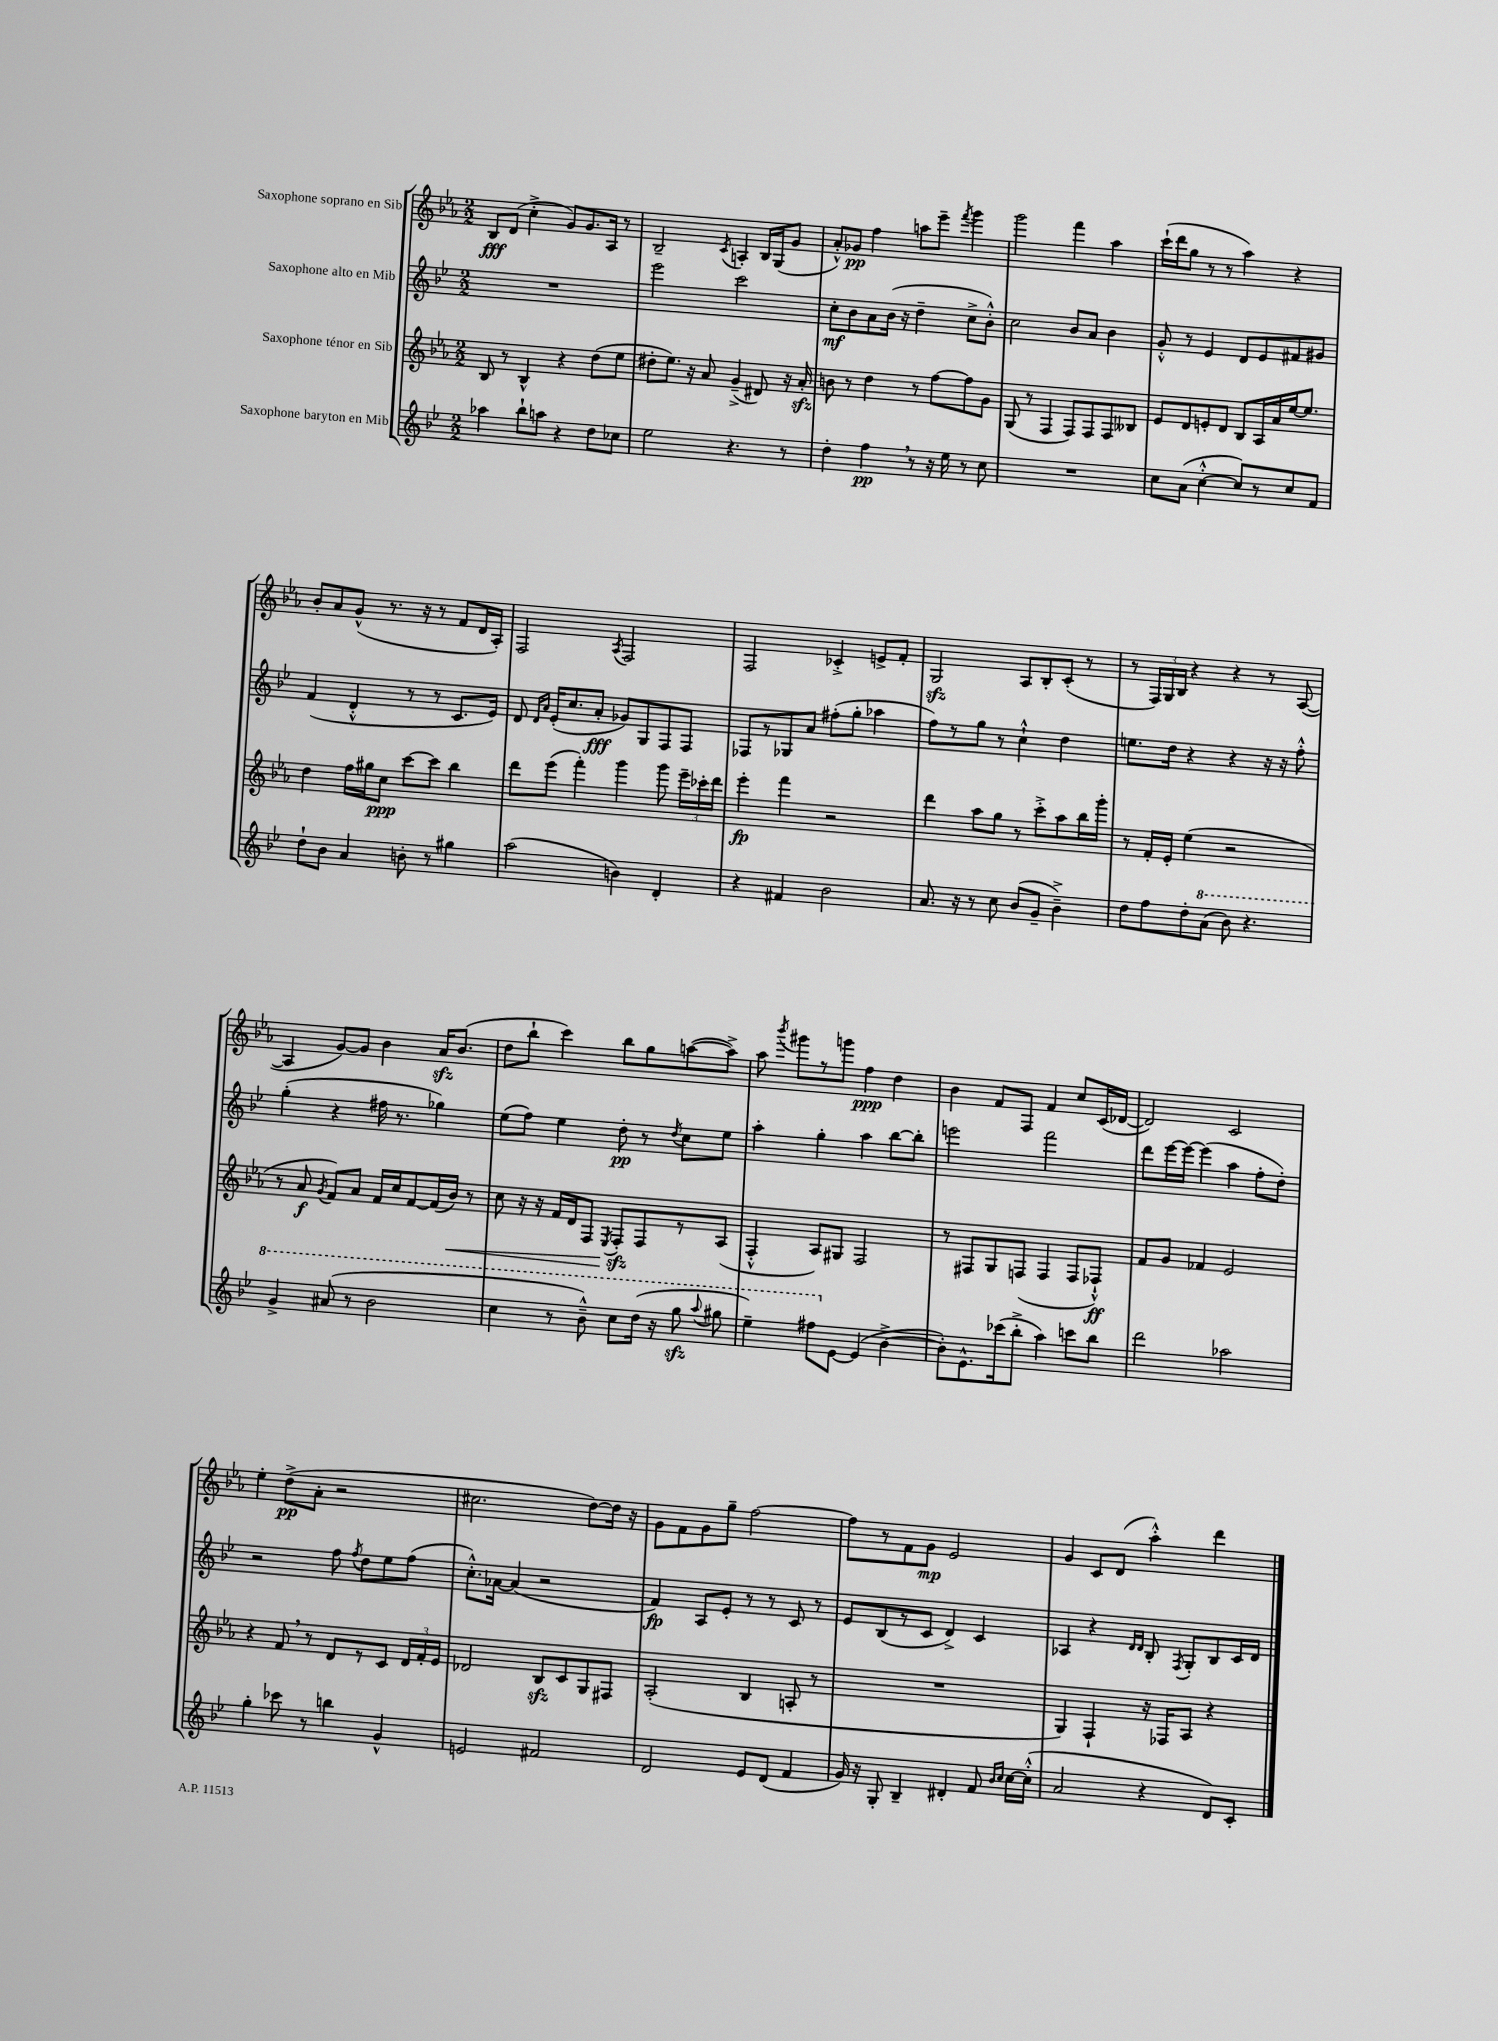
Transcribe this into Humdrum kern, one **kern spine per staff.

**kern	**dynam	**kern	**dynam	**kern	**dynam	**kern	**dynam
*part4	*part4	*part3	*part3	*part2	*part2	*part1	*part1
*staff4	*staff4	*staff3	*staff3	*staff2	*staff2	*staff1	*staff1
*I"Saxophone baryton en Mib	*	*I"Saxophone ténor en Sib	*	*I"Saxophone alto en Mib	*	*I"Saxophone soprano en Sib	*
*clefG2	*	*clefG2	*	*clefG2	*	*clefG2	*
*k[b-e-]	*	*k[b-e-a-]	*	*k[b-e-]	*	*k[b-e-a-]	*
*M2/2	*	*M2/2	*	*M2/2	*	*M2/2	*
=101	=101	=101	=101	=101	=101	=101	=101
4aa-X\	.	8B-/	.	1r	.	8B-/L	fff
.	.	8r	.	.	.	(8d/J	.
8bb-`\L	.	4B-^^/	.	.	.	4cc'^\	.
8aan\J	.	.	.	.	.	.	.
4r	.	4r	.	.	.	8g/L)	.
.	.	.	.	.	.	8.g/	.
8dd\L	.	(8dd\L	.	.	.	.	.
.	.	.	.	.	.	16A-/Jk	.
8cc-X\J	.	8ee-\J	.	.	.	8r	.
=102	=102	=102	=102	=102	=102	=102	=102
2ee-\	.	8dd#X'\L	.	2eee-\	.	2B-~/	.
.	.	8.ee-\J)	.	.	.	.	.
.	.	16r	.	.	.	.	.
.	.	8a-/	.	.	.	.	.
.	.	.	.	.	.	8qc/	.
4.r	.	(4g~^/	.	2ccc\	.	4An'/	.
.	.	8d#X/)	.	.	.	16B-/LL	.
.	.	.	.	.	.	(16G/J	.
8r	.	16r	.	.	.	8g/J	.
.	.	16a-zz'/	.	.	.	.	.
=103	=103	=103	=103	=103	=103	=103	=103
4dd'\	.	8bn\	.	8cc'\L	mf	8a-'^^/L)	.
.	.	8r	.	8b-\	.	8g-X/J	pp
4ff,\	pp	4dd\	.	8a\	.	4ff\	.
.	.	.	.	(16b-\Jk	.	.	.
.	.	.	.	16r	.	.	.
8r	.	8r	.	4dd~\	.	8aan\L	.
16r	.	[8ff\L	.	.	.	8eee-~\J	.
16ee-\	.	.	.	.	.	.	.
.	.	.	.	.	.	8qfff/	.
8r	.	8ff\]	.	8cc^\L	.	4ggg\	.
8cc\	.	8g\J	.	8b-'^^\J)	.	.	.
=104	=104	=104	=104	=104	=104	=104	=104
1r	.	(8G/	.	2cc\	.	2ggg\	.
.	.	8r	.	.	.	.	.
.	.	4F/	.	.	.	.	.
.	.	8F/L)	.	8b-/L	.	4fff\	.
.	.	8F/	.	8a/J	.	.	.
.	.	8F/	.	4b-\	.	4aa-\	.
.	.	8B--X/J	.	.	.	.	.
=105	=105	=105	=105	=105	=105	=105	=105
8cc\L	.	8e-/L	.	8g'^^/	.	(16ccc`\LL	.
.	.	.	.	.	.	16ddd\J	.
(8a\J	.	8d/	.	8r	.	8gg\J	.
[4cc'^^\	.	8en'/	.	4e-/	.	8r	.
.	.	8d/J	.	.	.	8r	.
8cc/L])	.	8B-/L	.	8d/L	.	4aa-\)	.
8r	.	16A-/L	.	8e-/	.	.	.
.	.	16a-/	.	.	.	.	.
8cc/	.	[16ee-/J	.	8f#X/	.	4r	.
.	.	8.ee-/J]	.	.	.	.	.
8f/J	.	.	.	8g#X/J	.	.	.
!!LO:LB:g=z
=106	=106	=106	=106	=106	=106	=106	=106
8dd`\L	.	4dd\	.	(4f/	.	8b-'/L	.
8b-\J	.	.	.	.	.	8a-/	.
4a/	.	16ff\LL	.	4d'^^/	.	(8g^^/J	.
.	.	16gg#X\J	.	.	.	.	.
.	.	8cc\J	ppp	.	.	8.r	.
8bn'\	.	[8ccc\L	.	8r	.	.	.
.	.	.	.	.	.	16r	.
8r	.	8ccc\J]	.	8r	.	8r	.
4gg#X\	.	4bb-\	.	8.c/L	.	8f/L	.
.	.	.	.	.	.	16d/L	.
.	.	.	.	16e-/Jk)	.	16A-'/JJ)	.
=107	=107	=107	=107	=107	=107	=107	=107
(2aa\	.	8ddd\L	.	8d/	.	2F/	.
.	.	.	.	16qqd/LL	.	.	.
.	.	.	.	16qqa/JJ	.	.	.
.	.	(8eee-\J	.	(16e-'/KL	.	.	.
.	.	.	.	8.cc/	.	.	.
.	.	4fff'\)	.	.	.	.	.
.	.	.	.	8a'/J	fff	.	.
.	.	.	.	.	.	8qA-/	.
4bn\)	.	4ggg\	.	8g-X/L)	.	2F/	.
.	.	.	.	8G/	.	.	.
4d'/	.	8ggg\	.	8F/	.	.	.
.	.	24eee-~\LL	.	8F/J	.	.	.
.	.	24ccc-X'\	.	.	.	.	.
.	.	24ddd\JJ	.	.	.	.	.
=108	=108	=108	=108	=108	=108	=108	=108
4r	.	4eee-'\	fp	8F-X/L	.	2F/	.
.	.	.	.	8r	.	.	.
4f#X/	.	4fff\	.	8G-X/	.	.	.
.	.	.	.	8a/J	.	.	.
2b-\	.	2r	.	(8ff#X'\L	.	4c-X'^/	.
.	.	.	.	8gg'\J	.	.	.
.	.	.	.	4aa-X\	.	8en^/L	.
.	.	.	.	.	.	8f'/J	.
=109	=109	=109	=109	=109	=109	=109	=109
8.a/	.	4ddd\	.	8ff\L)	.	2Gzz/	.
.	.	.	.	8r	.	.	.
16r	.	.	.	.	.	.	.
8r	.	8aa-\L	.	8gg\J	.	.	.
8cc\	.	8gg\J	.	8r	.	.	.
(8b-/L	.	8r	.	4cc`^^\	.	8A-/L	.
8g~/J	.	8ccc'^\L	.	.	.	8B-'/	.
4b-~^\)	.	8aa-\	.	4dd\	.	(8c'/J	.
.	.	16bb-\L	.	.	.	8r	.
.	.	16ggg'\JJ	.	.	.	.	.
=110	=110	=110	=110	=110	=110	=110	=110
8dd\L	.	8r	.	8.een\L	.	8r	.
8ff\	.	16f'/LL	.	.	.	24F/LL)	.
.	.	.	.	.	.	24G/	.
.	.	16e-'/JJ	.	16dd\Jk	.	.	.
.	.	.	.	.	.	24B-/JJ	.
8dd'\	.	(4ee-\	.	4r	.	4r	.
*8va	*	*	*	*	*	*	*
(8aa\J	.	.	.	.	.	.	.
8bb-\)	.	2r	.	4r	.	4r	.
4.r	.	.	.	.	.	.	.
.	.	.	.	16r	.	8r	.
.	.	.	.	16r	.	.	.
.	.	.	.	8ff'^^\	.	([8A-/	.
!!LO:LB:g=z
=111	=111	=111	=111	=111	=111	=111	=111
4gg^/	.	8r	.	(4gg'\	.	4A-/]	.
.	.	8a-/	f	.	.	.	.
.	.	8qg/	.	.	.	.	.
(8aa#X/	.	8f/L)	.	4r	.	[8g/L)	.
8r	.	8a-/J	.	.	.	8g/J]	.
2bb-\	.	16f/LL	.	16ff#X\	.	4b-\	.
.	.	16cc/J	.	8.r	.	.	.
.	.	[8f/	.	.	.	.	.
.	.	(16f/L]	.	4gg-X\)	.	16a-zz/KL	.
!	!	!	!LO:HP:b	!	!	!	!
.	.	16b-/JJ)	<	.	.	(8.b-/J	.
.	.	8r	.	.	.	.	.
=112	=112	=112	=112	=112	=112	=112	=112
4ccc\	.	8cc\	.	(8ee-\L	.	8dd\L	.
.	.	16r	.	8ff\J)	.	8bb-`\J	.
.	.	16r	.	.	.	.	.
8r	.	16f/LL	.	4ee-\	.	4ccc\)	.
.	.	16d/J	.	.	.	.	.
8bb-~^^\)	.	8F/J	.	.	.	.	.
.	.	8qE-/	.	.	.	.	.
8ccc\L	.	8Fzz'/L	.	8dd'\	pp	8bb-\L	.
(16ddd\Jk	.	8F/	[	8r	.	8gg\	.
16r	.	.	.	.	.	.	.
.	.	.	.	8qdd/	.	.	.
8gggzz\	.	8r	.	8cc\L	.	([8aan\	.
8qqaaa/	.	.	.	.	.	.	.
8ggg#X\	.	(8A-/J	.	8ee-\J	.	8aa^\J])	.
=113	=113	=113	=113	=113	=113	=113	=113
4eee-~\)	.	4F'^^/	.	4aa'\	.	8aa-\	.
.	.	.	.	.	.	8qbbb-/	.
.	.	.	.	.	.	8ggg#X\L	.
8fff#X\L	.	8A-/L)	.	4gg'\	.	8r	.
*X8va	*	*	*	*	*	*	*
[8e-\J	.	8G#X/J	.	.	.	8gggn\J	.
(4e-/]	.	2F/	.	4aa\	.	4ff\	ppp
[4b-^\	.	.	.	[8bb-\L	.	4dd\	.
.	.	.	.	8bb-'\J]	.	.	.
=114	=114	=114	=114	=114	=114	=114	=114
8b-'\L])	.	8r	.	2eeen\	.	4b-\	.
8.e-^^\	.	8F#X/L	.	.	.	.	.
.	.	8G/	.	.	.	8f/L	.
(16ccc-X\k	.	.	.	.	.	.	.
8bb-'^\J	.	(8Fn/J	.	.	.	8F/J	.
4aa\)	.	4F/	.	2fff\	.	4f/	.
8cccn\L	.	8F/L	.	.	.	8cc/L	.
8bb-\J	.	8F-X`^^/J)	ff	.	.	(16c/L	.
.	.	.	.	.	.	[16d-X/JJ	.
=115	=115	=115	=115	=115	=115	=115	=115
2ddd\	.	8f/L	.	8ddd\L	.	2d-/])	.
.	.	8g/J	.	[16eee-\L	.	.	.
.	.	.	.	16eee-\JJ_	.	.	.
.	.	4f-X/	.	(4eee-\]	.	.	.
2aa-X\	.	2e-/	.	4aa\	.	2c/	.
.	.	.	.	8ff'\L	.	.	.
.	.	.	.	8dd'\J)	.	.	.
!!LO:LB:g=z
=116	=116	=116	=116	=116	=116	=116	=116
4gg'\	.	4r	.	2r	.	4ee-'\	.
8ccc-X\	.	8f,/	.	.	.	(8dd^\L	pp
8r	.	8r	.	.	.	8a-'\J	.
4bbn\	.	8d/L	.	8ff\	.	2r	.
.	.	.	.	8qff/	.	.	.
.	.	8r	.	8dd\L	.	.	.
4g^^/	.	8c/J	.	8ee-\	.	.	.
.	.	24d/LL	.	(8ff\J	.	.	.
.	.	24f'/	.	.	.	.	.
.	.	24e-/JJ	.	.	.	.	.
=117	=117	=117	=117	=117	=117	=117	=117
2en/	.	2d-X/	.	8.cc'^^\L)	.	2.cc#X\	.
.	.	.	.	[16a-X\Jk	.	.	.
.	.	.	.	(4a-/]	.	.	.
2f#X/	.	8B-zz/L	.	2r	.	.	.
.	.	8c/	.	.	.	.	.
.	.	8G/	.	.	.	[8dd\L)	.
.	.	8F#X/J	.	.	.	16dd\Jk]	.
.	.	.	.	.	.	16r	.
=118	=118	=118	=118	=118	=118	=118	=118
2d/	.	(2A-'/	.	4f/)	fp	8g\L	.
.	.	.	.	.	.	8f\	.
.	.	.	.	8A/L	.	8g\	.
.	.	.	.	8e-'/J	.	8gg~\J	.
8e-/L	.	4B-/	.	8r	.	[2ff\	.
(8d/J	.	.	.	8r	.	.	.
4f/	.	8An'/	.	8c/	.	.	.
.	.	8r	.	8r	.	.	.
=119	=119	=119	=119	=119	=119	=119	=119
16g/)	.	1r	.	8e-/L	.	8ff\L]	.
16r	.	.	.	.	.	.	.
8G'/	.	.	.	(8B-/	.	8r	.
4B-~/	.	.	.	8r	.	8f\	.
.	.	.	.	8c/J	.	8g\J	mp
4d#X'/	.	.	.	4d^/)	.	2e-/	.
8f/	.	.	.	4c/	.	.	.
16qqb-/LL	.	.	.	.	.	.	.
16qqcc/JJ	.	.	.	.	.	.	.
[16cc\LL	.	.	.	.	.	.	.
(16cc'^^\JJ]	.	.	.	.	.	.	.
=120	=120	=120	=120	=120	=120	=120	=120
2a/	.	4G/)	.	4A-X/	.	4g/	.
.	.	4F`/	.	4r	.	8c/L	.
.	.	.	.	.	.	(8d/J	.
.	.	.	.	16qqd/LL	.	.	.
.	.	.	.	16qqd/JJ	.	.	.
4r	.	16r	.	8B-'/	.	4aa-'^^\)	.
.	.	16F-X/KL	.	.	.	.	.
.	.	.	.	8qF/	.	.	.
.	.	8A-/J	.	8G'/L	.	.	.
8d/L)	.	4r	.	8B-/	.	4ddd\	.
8c'/J	.	.	.	16c/L	.	.	.
.	.	.	.	16d/JJ	.	.	.
==	==	==	==	==	==	==	==
*-	*-	*-	*-	*-	*-	*-	*-
